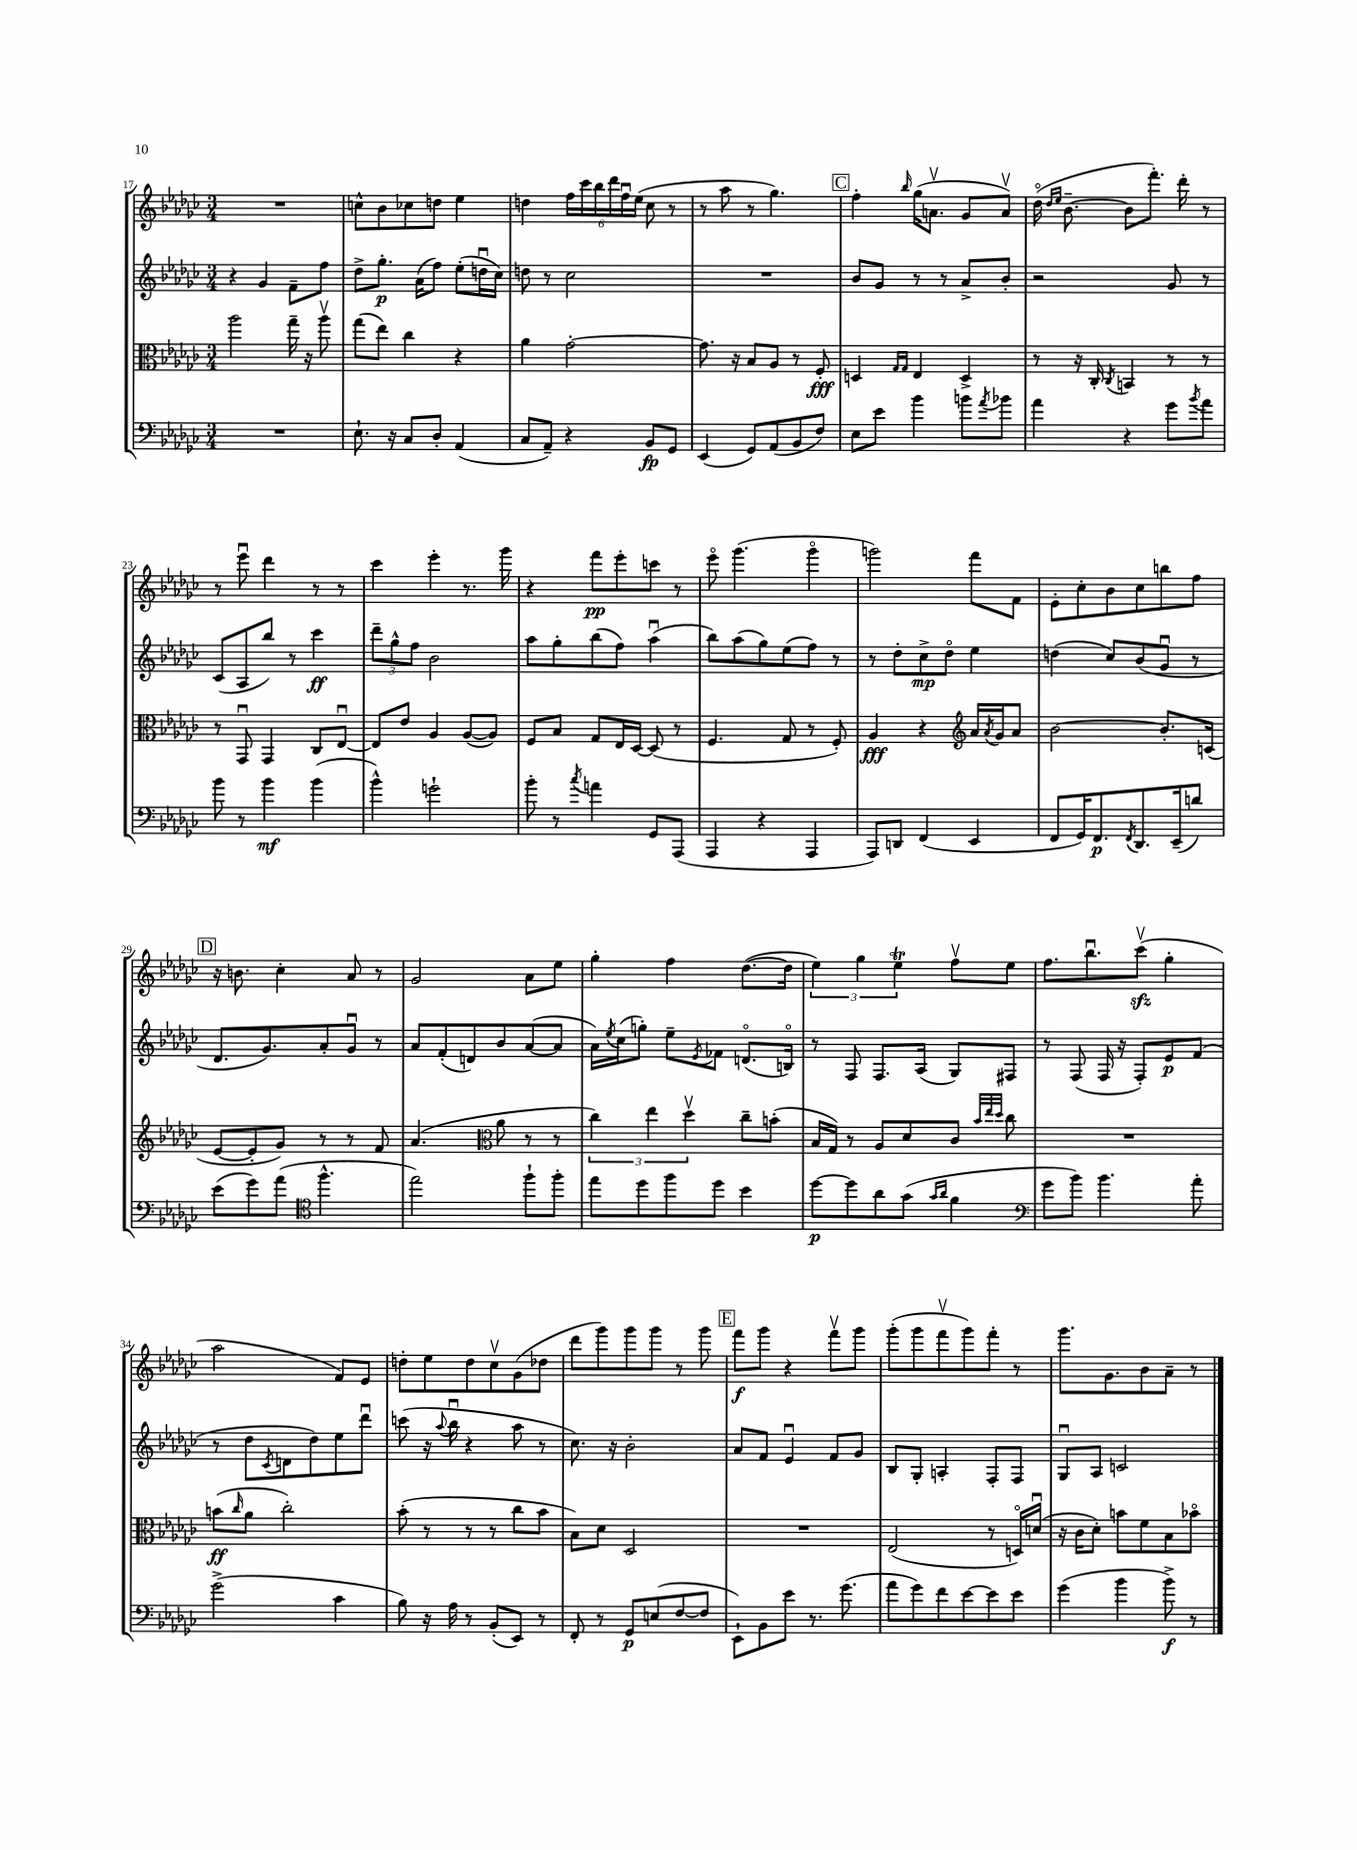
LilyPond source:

<<
\new StaffGroup <<
\new Staff = "s0" {
    \clef treble \key ges \major \numericTimeSignature \time 3/4
    R2. |
    c''8-^ bes'8 ces''8 d''8 ees''4 |
    d''4 \tuplet 6/4 { f''16 ces'''16 bes''16 des'''16 f''16\downbow ees''16( } ces''8 r8 |
    r8 aes''8 r8 ges''4.) |
    \mark \markup { \box "C" } f''4-. \grace { bes''16 } ges''16( a'8.\upbow ges'8 a'8\upbow) |
    des''16\flageolet( \grace { des''16 ees''16 } bes'8.~-- bes'8 f'''8.-.) des'''16-. r8 |
    r8 ees'''8\downbow des'''4 r8 r8 |
    ces'''4 ees'''4-. r8. ges'''16 |
    r4 f'''8\pp ees'''8-. c'''8 r8 |
    ees'''8\flageolet ges'''4.( ges'''4\flageolet |
    g'''2) f'''8 f'8 |
    ees'8-. ces''8-. bes'8 ces''8 b''8 f''8 |
    \mark \markup { \box "D" } r16 b'8. ces''4-. aes'8 r8 |
    ges'2 aes'8 ees''8 |
    ges''4-. f''4 des''8.~( des''16 |
    \tuplet 3/2 { ees''4) ges''4 ees''4\trill } f''8\upbow ees''8 |
    f''8. bes''8.\downbow ces'''8\upbow\sfz( ges''4-. |
    aes''2 f'8) ees'8 |
    d''8-. ees''8 d''8 ces''8\upbow ges'8( des''8 |
    des'''8 ges'''8) ges'''8 ges'''8 r8 ges'''8 |
    \mark \markup { \box "E" } f'''8\f ges'''8 r4 f'''8\upbow ges'''8 |
    ges'''8-.( ges'''8 f'''8\upbow ges'''8) f'''8-. r8 |
    ges'''8. ges'8. bes'8 aes'8-- r8 \bar "|." |
}
\new Staff = "s1" {
    \clef treble \key ges \major \numericTimeSignature \time 3/4
    r4 ges'4 f'8-- f''8 |
    des''8-> ges''8.-.\p aes'16( f''8) ees''8-.( d''16\downbow ces''16) |
    d''8 r8 ces''2 |
    R2. |
    \mark \markup { \box "C" } bes'8 ges'8 r8 r8 aes'8-> bes'8-. |
    r2 ges'8 r8 |
    ces'8( aes8 bes''8) r8 ces'''4\ff |
    \tuplet 3/2 { des'''8-- ges''8-^ f''8 } bes'2 |
    aes''8 ges''8-. bes''8( f''8) aes''4\downbow( |
    bes''8) aes''8( ges''8) ees''8( f''8) r8 |
    r8 des''8-. ces''8->\mp des''8\flageolet ees''4 |
    d''4( ces''8) bes'8( ges'8\downbow r8 |
    \mark \markup { \box "D" } des'8. ges'8.) aes'8-. ges'8\downbow r8 |
    aes'8 f'8-.( d'8) bes'8 aes'8~( aes'8 |
    aes'16) \acciaccatura { ees''8 } ces''16( g''8-.) ees''8-- \acciaccatura { ees'8 } fes'8 d'8.\flageolet( b16\flageolet) |
    r8 f8 f8. aes16( ges8) fis8 |
    r8 f8( f16 r16 f8-.) ees'8\p f'8( |
    r8 des''8 \acciaccatura { ces'8 } d'8 des''8) ees''8 des'''8\downbow |
    c'''8( r16 \appoggiatura { aes''8 } bes''16\downbow r4 aes''8 r8 |
    ces''8.) r16 bes'2-. |
    \mark \markup { \box "E" } aes'8 f'8 ees'4\downbow f'8 ges'8 |
    bes8 ges8-. a4-. f8-. f8 |
    ges8\downbow aes8 c'2 \bar "|." |
}
\new Staff = "s2" {
    \clef alto \key ges \major \numericTimeSignature \time 3/4
    aes''2 ges''16-- r16 aes''8\upbow |
    ges''8( ees''8) ces''4 r4 |
    aes'4 ges'2~-. |
    ges'8. r16 bes8 aes8 r8 f8-.\fff |
    \mark \markup { \box "C" } d4 \grace { ges16 ges16 } ees4 d4-> |
    r8 r16 ces16-. \acciaccatura { ces8 } b,4 r8 r8 |
    r8 ges,8\downbow ges,4 ces8 ees8~\downbow |
    ees8 ees'8 aes4 aes8~( aes8) |
    f8 bes8 ges8 ees16 des16~ des8( r8 |
    f4. ges8 r8 f8-.) |
    aes4\fff r4 \clef treble aes'16 \acciaccatura { aes'8 } ges'16 aes'8 |
    bes'2~ bes'8.-. c'16( |
    \mark \markup { \box "D" } ees'8~ ees'8-. ges'8) r8 r8 f'8 |
    aes'4.( \clef alto aes'8 r8 r8 |
    \tuplet 3/2 { ces''4) ees''4 des''4\upbow } ces''8-- b'8-.( |
    bes16 ges16) r8 aes8 des'8 ces'8 \grace { bes'32 ees''32 des''32 } ces''8 |
    R2. |
    b'8\ff( \grace { ces''16 } aes'8 ces''2-.) |
    bes'8-.( r8 r8 r8 ces''8 bes'8 |
    bes8) des'8 des2 |
    \mark \markup { \box "E" } R2. |
    ees2( r8 d16\flageolet) d'16\downbow( |
    r16 ces'16 des'8-.) b'8 f'8 bes8 bes'8\flageolet \bar "|." |
}
\new Staff = "s3" {
    \clef bass \key ges \major \numericTimeSignature \time 3/4
    R2. |
    ees8.-! r16 ces8 des8-. aes,4( |
    ces8 aes,8--) r4 bes,8\fp ges,8 |
    ees,4( ges,8) aes,8( bes,8 f8) |
    \mark \markup { \box "C" } ees8 ees'8 bes'4 b'8 \acciaccatura { aes'8 } bes'8 |
    aes'4 r4 ges'8 \acciaccatura { bes'8 } aes'8 |
    bes'8 r8 bes'4\mf bes'4( |
    bes'4-^) g'2-! |
    bes'8-. r8 \acciaccatura { ces''8 } a'4 ges,8 aes,,8( |
    aes,,4 r4 aes,,4 |
    aes,,8) d,8 f,4( ees,4 |
    f,8 ges,16) f,8.\p \acciaccatura { f,8 } des,8. ees,16--( d'8) |
    \mark \markup { \box "D" } ees'8( ges'8) aes'8( \clef tenor f''4.-^ |
    ees''2) f''8-! f''8-. |
    ees''8 des''8 f''8 des''8 bes'4 |
    des''8~\p des''8 aes'8 ges'8( \grace { ges'16 aes'16 } f'4 |
    \clef bass ges'8 bes'8) bes'4. aes'8-. |
    ges'2->( ces'4 |
    bes8) r16 aes16 r8 bes,8-.( ees,8) r8 |
    f,8-. r8 ges,8\p e8( f8~ f8 |
    \mark \markup { \box "E" } ees,8-!) bes,8 ees'8 r8. ges'8.( |
    aes'8 ges'8) f'8 ees'8~ ees'8 ees'8 |
    ges'4( bes'4 bes'8->\f) r8 \bar "|." |
}
>>
>>
\layout { \context { \Score currentBarNumber = #17 } }
